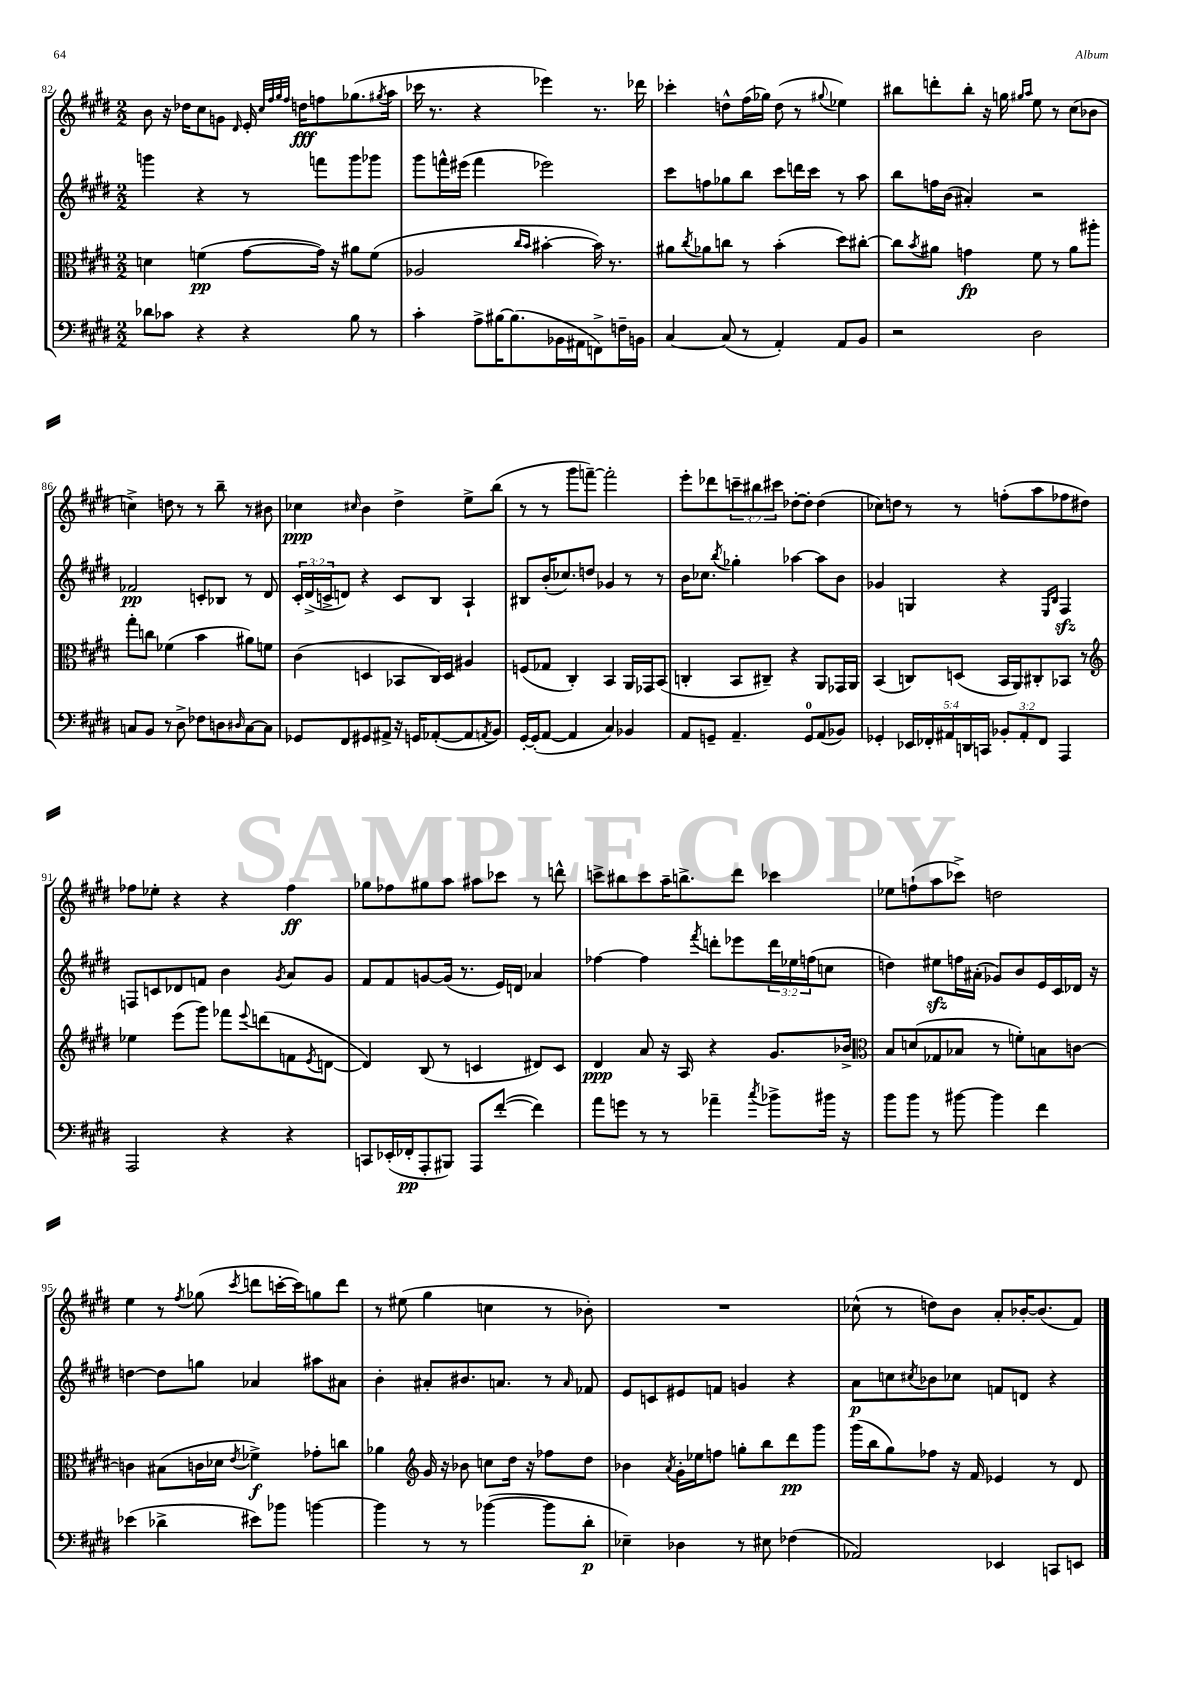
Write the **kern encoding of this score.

**kern	**kern	**kern	**kern
*staff4	*staff3	*staff2	*staff1
*clefF4	*clefC3	*clefG2	*clefG2
*k[f#c#g#d#]	*k[f#c#g#d#]	*k[f#c#g#d#]	*k[f#c#g#d#]
*M2/2	*M2/2	*M2/2	*M2/2
8d-\L	4d\	4ggg\	8b\
8c-\J	.	.	16r
.	.	.	16dd-\LK
4r	(4f\	4r	8cc#\
.	.	.	8g\J
.	.	.	16qqd#/
4r	[8g#\L	8r	16e'/
.	.	.	32qqcc#/LLL
.	.	.	32qqff#/
.	.	.	32qqgg#/
.	.	.	32qqff#/JJJ
.	.	.	16dd\LK
.	16g#\]Jk)	8fff\L	8ff\
.	16r	.	.
8B\	8a#\L	8ggg\	(8.gg-\
8r	(8f\J	8ggg-\J	.
.	.	.	8qgg#/
.	.	.	16aa\Jk
=	=	=	=
4c#'\	2A-/	8ggg#\L	16ccc-\
.	.	.	8.r
.	.	16fff^^\L	.
.	.	(16eee#\JJ	.
8A^\L	.	4fff\	4r
[16B#\K	.	.	.
(8.B#\]	.	.	.
.	16qqcc#/LL	.	.
.	16qqb/JJ	.	.
.	[4b#'\	2eee-\)	4eee-\)
16BB-\L	.	.	.
16AA#\J	.	.	.
8FF^\)	16b#\])	.	8.r
.	8.r	.	.
16F~\L	.	.	.
16BB\JJ	.	.	16ddd-\
=	=	=	=
[4C#/	8a#\L	8ccc#\L	4ccc-'\
.	8qcc#/	.	.
.	8a-\	8ff\	.
(8C#/]	8cc\J	8gg-\	8dd^^\L
8r	8r	8bb\J	(16ff#\L
.	.	.	16gg-\JJ)
4AA'/)	(4b'\	8ccc#\L	(8dd\
.	.	16ddd\L	8r
.	.	16ccc#\JJ	.
.	.	.	8qqgg#/
8AA/L	8dd#\L)	8r	4ee-\)
8BB/J	[8cc#'\J	8aa\	.
=	=	=	=
2r	8cc#\]L	8bb\L	8bb#\L
.	8qb/	.	.
.	8a#\J	16ff\L	8ddd'\
.	.	(16b\JJ	.
.	4g\	4a#'/)	8bb#'\J
.	.	.	16r
.	.	.	16gg\
.	.	.	16qqgg#/LL
.	.	.	16qqaa/JJ
2D#\	8f#\	2r	8ee\
.	8r	.	8r
.	8a#\L	.	(8cc#\L
.	8aa#'\J	.	8b-\J
=	=	=	=
8C/L	8gg#'\L	2f-/	4cc^\)
8BB/J	8cc\J	.	.
8r	(4f-\	.	8dd\
8D#^\	.	.	8r
8F-\L	4b\	8c'/L	8r
8D\	.	8B-/J	8bb~\
16qqD#/	.	.	.
[8C\	8a#\L)	8r	8r
8C\]J	8f\J	8d#/	8b#\
=	=	=	=
8GG-/L	(4c#\	24c#'/LL	4cc-\
.	.	(24d#^/	.
.	.	24c^/J	.
8FF#/	.	8d/J)	.
.	.	.	16qqcc#/
8GG#/	4D/	4r	4b\
8AA#^/J	.	.	.
16r	8BB-/L	8c/L	4dd#^\
16GG/LK	.	.	.
([8AA-'/	16C#/L)	8B/J	.
.	16D/JJ	.	.
8AA-/]	4A#/	4A`/	8ee^\L
8qAA/	.	.	.
8BB/J)	.	.	(8bb\J
=	=	=	=
[16GG#'/LL	(8F/L	8B#/L	8r
(16GG#'/]J	.	.	.
[8AA/J	8G-/J	(16b'/K	8r
.	.	8.cc-/)	.
4AA/]	4C#'/)	.	8ggg#\L
.	.	8dd/J	[8fff~\J)
4C#/)	4BB/	4g-/	2fff'\]
4BB-/	16AA/LL	8r	.
.	16GG-/J	.	.
.	(8BB/J	8r	.
=	=	=	=
8AA/L	4C'/	16b\LK	8eee'\L
.	.	8.cc-\J	.
8GG~/J	.	.	8ddd-\
.	.	8qbb/	.
4.AA~/	8BB/L	4gg-'\	12ccc~\
.	.	.	12bb#\
.	8C#~/J)	.	.
.	.	.	12ccc#\J
.	4r	[4aa-\	[8dd-'\L
8GG/L	.	.	8dd-'\]J
(8AA/	8AA/L	8aa-\]L	(4dd-\
8BB-/J)	16GG-/L	8b\J	.
.	16AA/JJ	.	.
=	=	=	=
4GG-'/	(4BB/	4g-/	8cc-\L)
.	.	.	8dd\J
20EE-/LL	8C/L)	4G/	8r
20FF-'/	.	.	.
20AA#/	.	.	.
.	(8D/J	.	8r
20DD/	.	.	.
20CC/JJ	.	.	.
12BB-'/L	16BB/LL	4r	(8ff'\L
.	16AA/J)	.	.
12AA#'/	.	.	.
.	8C#'/	.	8aa\
12FF-/J	.	.	.
.	.	16qqE/LL	.
.	.	16qqB/JJ	.
4AAA/	8BB-/J	4F#/	8ff-\
.	8r	.	8dd#\J)
=	=	=	=
*	*clefG2	*	*
2AAA/	4ee-\	8F/L	8ff-\L
.	.	8c/	8ee-'\J
.	(8eee\L	8d-/	4r
.	8ggg#\J)	8f/J	.
4r	8fff-\L	4b\	4r
.	8qqeee/	.	.
.	(8ddd\	.	.
.	.	8qg#/	.
4r	8f\	8a/L	4ff-\
.	8qe/	.	.
.	[8d\J	8g#/J	.
=	=	=	=
8CC/L	4d/])	8f#/L	8gg-\L
(16EE-'/L	.	8f#/	8ff-\
16FF-'/J	.	.	.
8AAA'/	(8B/	[8g/	8gg#\
8BBB#/J)	8r	(16g/]Jk	8aa\J
.	.	8.r	.
8AAA/L	4c/	.	8aa#\L
([8f#'/J	.	16e/LL)	8ccc-\J
.	.	16d/JJ	.
4f#\])	8d#/L)	4a-/	8r
.	8c/J	.	8ddd^^\
=	=	=	=
8a\L	4d#/	[4ff-\	8ccc^\L
8g\J	.	.	8bb#\
8r	8a/	4ff-\]	8ccc\
8r	16r	.	16aa~\K
.	16A/	.	8.bb^\
.	.	8qfff#/	.
4a-~\	4r	8ddd'\L	.
.	.	8eee-\	8ddd#\J
8qcc#/	.	.	.
8b-^\L	8.g#/L	24ddd\L	4ccc-\
.	.	24ee-\	.
.	.	(24ff\J	.
16b#\Jk	.	8cc\J	.
16r	16b-^/Jk	.	.
=	=	=	=
*	*clefC3	*	*
8b\L	8B/L	4dd\)	8ee-\L
8b\J	(8d/	.	(8ff`\
8r	8G-/	8ee#\L	8aa\
[8b#\	8B-/J	16ff\L	8ccc-^\J)
.	.	(16a#'\JJ	.
4b#\]	8r	8g-/L)	2dd\
.	8f'\L)	8b/	.
4f#\	8B\	16e/L	.
.	.	16c#/	.
.	[8c\J	16d-/JJ	.
.	.	16r	.
=	=	=	=
(4e-\	4c\]	[4dd\	4ee\
4d-^\	(8B#\L	8dd\]L	8r
.	.	.	8qff#/
.	16c\L	8gg\J	(8gg-\
.	16d-\JJ	.	.
.	8qe/	.	8qccc#/
8e#\L)	4f-^\)	4a-/	8ddd\L
8b-\J	.	.	[16ccc'\L
.	.	.	16ccc\]J)
[4b\	8g-'\L	8aa#\L	8gg\
.	8cc\J	8a#\J	8ddd\J
=	=	=	=
4b\]	4a-\	4b'\	8r
.	.	.	(8ee#\
*	*clefG2	*	*
8r	16g#/	8a#'/L	4gg#\
.	16r	.	.
8r	8b-\	8.b#/	.
([4b-\	8cc\L	.	4cc\
.	.	8.a/J	.
.	16dd#\Jk	.	.
.	16r	.	.
8b-\]L	8ff-\L	8r	8r
.	.	16qqa/	.
8d#'\J	8dd#\J	8f-/	8b-'\)
=	=	=	=
4E-~\)	4b-\	8e/L	1r
.	.	8c/	.
.	8qa/	.	.
4D-\	16g#'\LL	8e#/	.
.	16ee-\J	.	.
.	8ff\J	8f/J	.
8r	8gg'\L	4g/	.
8E#\	8bb\	.	.
(4F-\	8ddd#\	4r	.
.	8ggg#\J	.	.
=	=	=	=
2AA-/)	(16ggg#\LL	8a\L	(8cc-^^\
.	16bb\J	.	.
.	8gg#\)	8cc\	8r
.	.	8qcc#/	.
.	8ff-\J	8b-\	8dd\L)
.	16r	8cc-\J	8b\J
.	16f#/	.	.
4EE-/	4e-/	8f/L	8a'/L
.	.	8d/J	[16b-'/K
.	.	.	(8.b-/]
8CC/L	8r	4r	.
8EE/J	8d#/	.	8f#/J)
==	==	==	==
*-	*-	*-	*-
